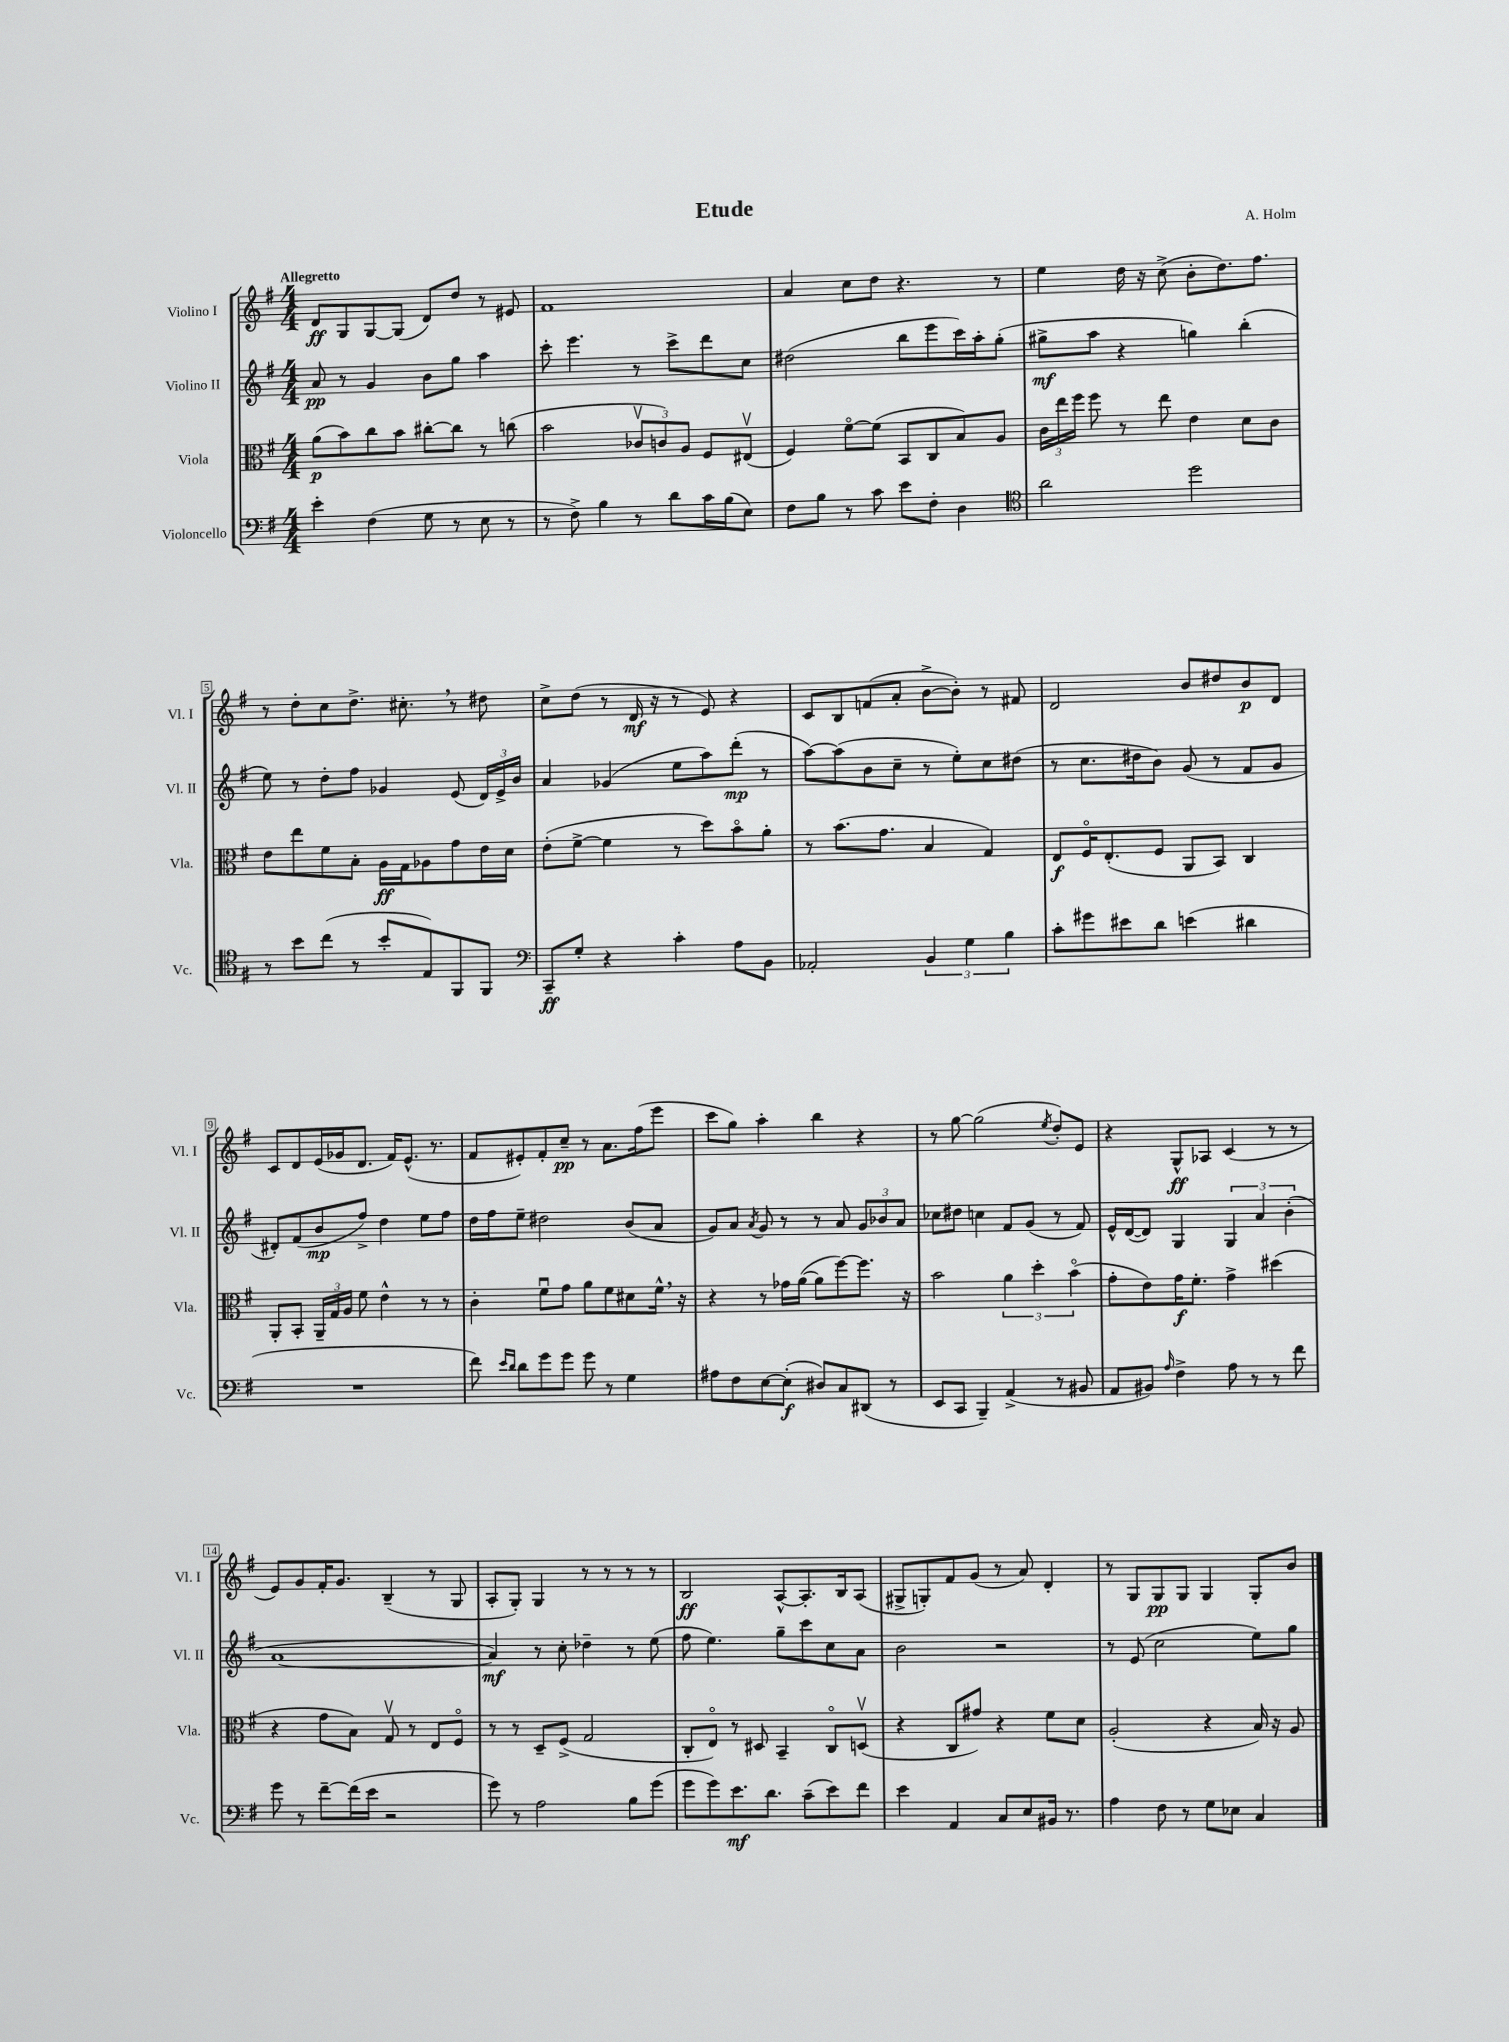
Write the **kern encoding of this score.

**kern	**kern	**kern	**kern
*staff4	*staff3	*staff2	*staff1
*clefF4	*clefC3	*clefG2	*clefG2
*k[f#]	*k[f#]	*k[f#]	*k[f#]
*M4/4	*M4/4	*M4/4	*M4/4
4e'\	(8a\L	8a/	8d/L
.	8b\)	8r	8G/
(4F#\	8cc\	4g/	[8G/
.	8b\J	.	(8G/]J
8G\	[8cc#'\L	8b\L	8d/L)
8r	8cc#\]J	8gg\J	8dd/J
8E\	8r	4aa\	8r
8r	(8cc\	.	8e#/
=	=	=	=
8r	2b\	8ccc'\	1f#
8F#^\)	.	4.eee\	.
4B\	.	.	.
8r	12c-v/L	8r	.
.	12c/)	.	.
8d\L	.	8ccc^\L	.
.	12A/J	.	.
16c\L	8F#/L	8ddd\	.
(16B\J	.	.	.
8E\J)	(8E#v/J	8cc\J	.
=	=	=	=
8F#\L	4F#/)	(2dd#\	4a/
8B\J	.	.	.
8r	[8f#o\L	.	8cc\L
8c\	(8f#\]J	.	8dd\J
8e\L	8BB/L	8bb\L	4.r
8F#'\J	8C/	8eee\	.
4D\	8B/)	16ccc\L)	.
.	.	16aa'\J	.
.	8A/J	(8gg'\J	8r
=	=	=	=
*clefC4	*	*	*
2a\	24c\LL	8gg#^\L	4ee\
.	24ee\	.	.
.	24ff#\JJ	.	.
.	8ff#\	8aa\J	.
.	8r	4r	16dd\
.	.	.	16r
.	8ee\	.	(8cc^\
2dd\	4e\	4gg\)	8b'\L
.	.	.	8.dd\)
.	8d\L	(4bb'\	.
.	.	.	8.ff#\J
.	8c\J	.	.
=	=	=	=
8r	8e\L	8ee\)	8r
8b\L	8ee\	8r	8dd'\L
(8cc\J	8f#\	8dd'\L	8cc\
8r	8B'\J	8ff#\J	8.dd^\J
8b'/L	16A\LL	4g-/	.
.	16G\J	.	8.cc#'\
8E/)	8A-\	.	.
8FF#/	8g\	(8e/	8r
8FF#/J	16e\L	24d/LL)	8dd#\
.	.	24e^/	.
.	16d\JJ	.	.
.	.	24b/JJ	.
=	=	=	=
*clefF4	*	*	*
8CC~/L	(8e'\L	4a/	8cc^\L
8G'/J	[8f#^\J	.	(8dd\J
4r	4f#\]	(4g-/	8r
.	.	.	16d/
.	.	.	16r
4c'\	8r	8ee\L	8r
.	8dd\L)	8aa\)	8e/)
8A\L	8bo\	(8ddd'\J	4r
8BB\J	8a'\J	8r	.
=	=	=	=
2AA-'/	8r	[8aa\L)	8c/L
.	(8.b\L	(8aa\]	8B/
.	.	8b\	(8f/
.	8.g\J	.	.
.	.	8cc~\J	8a'/J
6BB/	4B/	8r	[8b^\L
.	.	8ee'\L)	8b'\]J)
6G\	.	.	.
.	4G/)	8cc\	8r
6B\	.	.	.
.	.	(8dd#\J	8f#/
=	=	=	=
8c'\L	8E/L	8r	2d/
8g#\	16F#o/K	8.cc\L	.
.	(8.E'/	.	.
8e#\	.	.	.
.	.	16dd#\k	.
8d\J	8F#/J	8b\J)	.
(4e\	8AA/L	(8g/	8b/L
.	8BB/J)	8r	8dd#/
4d#\	4C/	8f#/L	8b/
.	.	8g/J	8d/J
=	=	=	=
1r	8AA'/L	8d#'/L)	8c/L
.	8BB'/J	(8f#/	8d/
.	24AA~/LL	8b/	(16e/L
.	24G/	.	.
.	.	.	16g-/J
.	24A/JJ	.	.
.	8f#\	8ff#^/J)	8.d/J
.	4e^^\	4dd\	.
.	.	.	16f#/LK)
.	.	.	(8.e^^/J
.	8r	8ee\L	.
.	.	.	8.r
.	8r	8ff#\J	.
=	=	=	=
8f#\)	4c'\	16dd\LL	8f#/L
.	.	16ff#\J	.
16qqe/LL	.	.	.
16qqd/JJ	.	.	.
8d\L	.	8ee~\J	8e#'/)
8g\	8f#u\L	2dd#\	8f#'/
8g\J	8g\J	.	8cc~/J
8g\	8a\L	.	8r
8r	8f#\	.	8.a\L
4G\	8d#\	(8b/L	.
.	.	.	(16ff#\k
.	16f#^^\Jk	8a/J	8eee\J
.	16r	.	.
=	=	=	=
8A#\L	4r	8g/L)	8ccc\L
8F#\	.	8a/J	8gg\J)
.	.	8qa/	.
[8E\	8r	8g/	4aa'\
(8E'\]J	16g-\LL	8r	.
.	([16a\JJ	.	.
8D#/L)	8a\]L	8r	4bb\
8C/	[8ff#\)	8a/	.
(8DD#/J	8.ff#\]J	12g/L	4r
.	.	12b-/	.
8r	.	.	.
.	.	12a/J	.
.	16r	.	.
=	=	=	=
8EE/L	2b\	8cc-\L	8r
8CC/J	.	8dd#\J	[8gg\
4BBB~/)	.	4cc\	(2gg\]
(4AA^/	6a\	8f#/L	.
.	.	(8g/J	.
.	6dd'\	.	.
.	.	.	8qee/
8r	.	8r	8dd'/L)
.	(6bo\	.	.
8BB#/	.	8f#/)	8e/J
=	=	=	=
8AA/L	8g'\L	16e^^/LL	4r
.	.	([16d/J	.
8BB#/J)	8e\)	8d/]J)	.
16qqA/	.	.	.
4F#^\	16g\K	4G/	8G^^/L
.	8.f#'\J	.	.
.	.	.	8A-/J
8A\	4g^\	6G/	(4c/
8r	.	.	.
.	.	6a/	.
8r	(4dd#\	.	8r
.	.	(6b'\	.
8f#\	.	.	8r
=	=	=	=
8g\	4r	[1a	8e/L)
8r	.	.	8g/
[8f#~\L	8g\L	.	16f#'/K
.	.	.	8.g/J
(16f#\]L	8B\J)	.	.
16e\JJ	.	.	.
2r	8Gv/	.	(4B~/
.	8r	.	.
.	8E/L	.	8r
.	8F#o/J	.	8G/
=	=	=	=
8g\)	8r	4a/])	8A'/L
8r	8r	.	8G'/J)
2A\	8D~/L	8r	4G/
.	(8F#^/J	8cc'\	.
.	2G/	4dd-~\	8r
.	.	.	8r
8B\L	.	8r	8r
(8g\J	.	(8ee\	8r
=	=	=	=
8g\L	8C'/L	8ff#\	2B/
8g\)	8Eo/J)	4.ee\)	.
8.e\	8r	.	.
.	8D#/	.	.
8.d\J	.	.	.
.	4BB~/	8gg~\L	[8A^^/L
(8c~\L	.	8ccc\	8.A'/]
8e\)	8Co/L	8cc\	.
.	.	.	16B/k
8f#\J	(8Dv/J	8a\J	(8A/J
=	=	=	=
4e\	4r	2b\	8G#^/L
.	.	.	8G'/)
4AA/	8C/L	.	8f#/
.	8g#/J)	.	(8g/J
8C/L	4r	2r	8r
8E/	.	.	8a/)
16BB#/Jk	8f#\L	.	4d'/
8.r	.	.	.
.	8d\J	.	.
=	=	=	=
4A\	(2A'/	8r	8r
.	.	(8e/	8G/L
8F#\	.	2cc\	8G/
8r	.	.	8G/J
8G\L	4r	.	4G/
8E-\J	.	.	.
4C/	16B/)	8ee\L)	8G'/L
.	16r	.	.
.	8A/	8gg\J	8b/J
==	==	==	==
*-	*-	*-	*-
